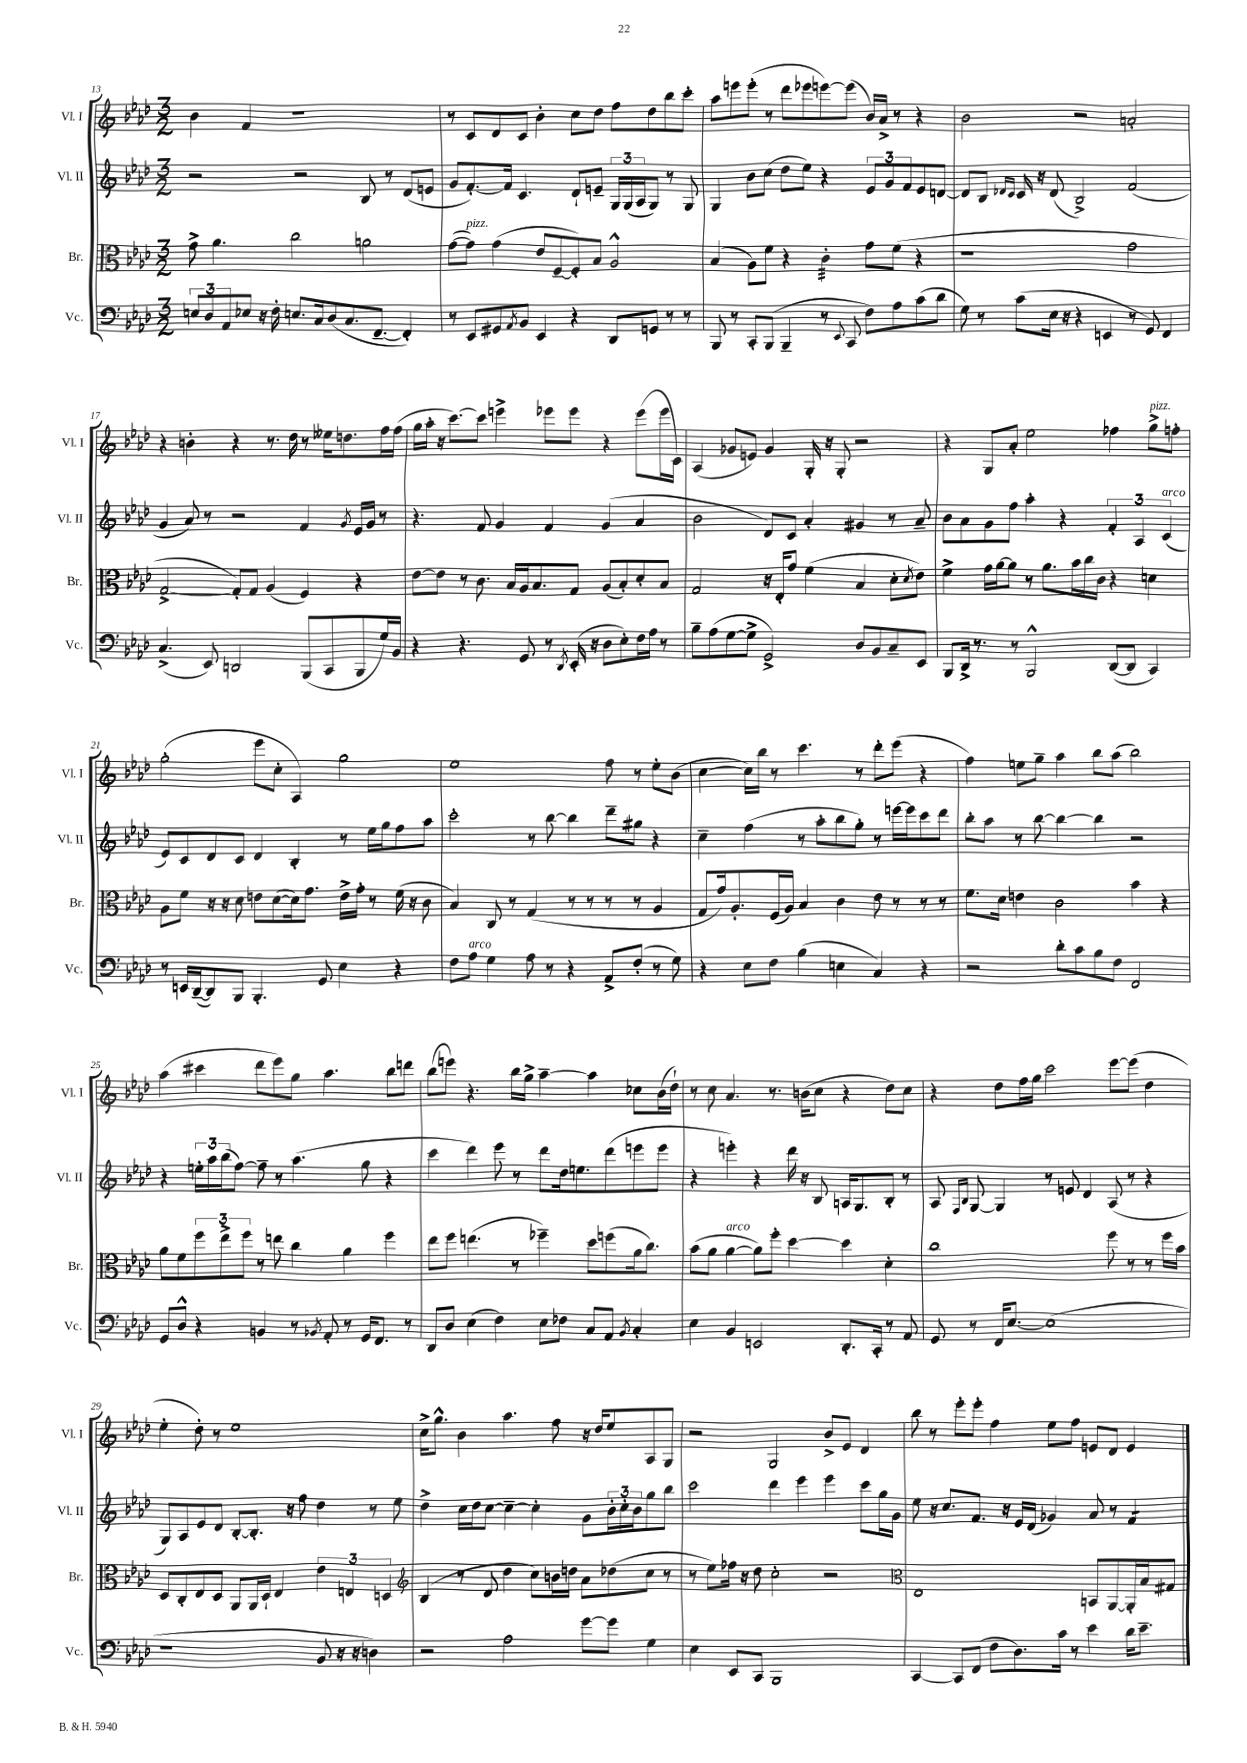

**kern	**kern	**kern	**kern
*staff4	*staff3	*staff2	*staff1
*clefF4	*clefC3	*clefG2	*clefG2
*k[b-e-a-d-]	*k[b-e-a-d-]	*k[b-e-a-d-]	*k[b-e-a-d-]
*M3/2	*M3/2	*M3/2	*M3/2
12E	8g^	2r	4b-
12D-	.	.	.
.	4.a-	.	.
12AA-	.	.	.
8E-	.	.	4f
16r	.	.	.
16F'	.	.	.
8.E	2cc	2r	1r
16C	.	.	.
(8D-	.	.	.
8.C	.	.	.
.	2a	8B-	.
[8.FF~	.	.	.
.	.	8r	.
4FF'])	.	(8d-	.
.	.	8e	.
=	=	=	=
8r	([8g	8g	8r
8EE-	8g])	[8.f')	8c
8GG#	(4g	.	8d-
.	.	16f]	.
8qAA-	.	.	.
8BB-	.	4.c	8c
4EE-	8e-	.	4b-'
.	[8F~	.	.
4r	8F'])	8d-`	8cc
.	8B-	8e~	8dd-
8DD-	2A-^^	24G	8ff
.	.	(24G	.
.	.	24A-	.
8GG	.	8G)	8dd-
8r	.	8r	8bb-
8r	.	8G	8ccc'
=	=	=	=
8BBB-	(4B-	4G	8aa-
8r	.	.	8eee
8CC'	8A-)	8b-	(8eee'
(8BBB-	8f	(8cc	8r
4BBB-~	4r	8dd-	8ddd-
.	.	8ee-)	8eee-
8r	4c'	4r	[8eee)
8qqEE-	.	.	.
8CC	.	.	(8eee]
8F)	8g	12e-	16b-)
.	.	.	16a-^
.	.	12g	.
8A-	(8f	.	8r
.	.	12f	.
(8c	4r	8e-	4r
8d-	.	[8d	.
=	=	=	=
8G)	1r	8d]	2b-
8r	.	8B-	.
.	.	16qqd-	.
.	.	16qqc	.
(8c	.	16c	.
.	.	16r	.
16E-	.	(8d-	.
16r	.	.	.
4r	.	2B-^)	2r
4EE	.	.	.
8r	2g	(2f	2a'
8GG)	.	.	.
4FF	.	.	.
=	=	=	=
(4.C^	[2G^	4g	4r
.	.	8a-)	4b'
8EE-)	.	8r	.
2DD	8G'])	2r	4r
.	8G	.	.
.	(4A-	.	8.r
.	.	.	16dd-
(8BBB-	4F)	4f	8r
8CC	.	.	16ee--
.	.	.	8.dd
.	.	8qg	.
8BBB-	4r	16e-	.
.	.	16g	.
16G)	.	8r	16ff
16BB-	.	.	(16ff
=	=	=	=
4r	[8e-	4.r	16gg
.	.	.	16aa-'
.	8e-]	.	16r
.	.	.	[8.ccc)
4.r	8r	.	.
.	8.c	8f	8ccc]
.	.	4g	4eee^
.	16B-	.	.
8GG	16A-	.	.
.	8.B-	.	.
8r	.	4f	8eee-
8qDD-	.	.	.
(16EE-'	8G	.	8eee-
16r	.	.	.
8D-	(8A-	(4g	4r
8E-')	8B-')	.	.
16F	8d-'	4a-	(8eee-
16A-	.	.	.
8r	8B-	.	16eee-
.	.	.	16c)
=	=	=	=
8B-~	2G	2b-	(4A-
(8A-	.	.	.
[8G	.	.	8g-
8G^]	.	.	8e)
2GG^)	16r	8d-)	4g-
.	16E-'	.	.
.	8g	8c	.
.	(4f	4a-'	16G'
.	.	.	16r
.	.	.	8G'
8D-	4B-	4g#	2r
8BB-	.	.	.
8C~	8d-'	8r	.
.	8qd-	.	.
8EE-	8e-)	8a-~	.
=	=	=	=
8BBB-	4f^	8b-	4r
16DD-^	.	8a-	.
8.r	.	.	.
.	16g	8g	8G
.	[16a-	.	.
8r	8a-]	8ff	8a-'
2BBB-^^	8r	4aa-'	2ee-
.	8.a-	.	.
.	.	4r	.
.	16b-	.	.
.	16cc	.	.
.	16c	.	.
([8DD-	4r	6f'	4ff-
8DD-]	.	.	.
.	.	6A-	.
4CC)	4d	.	8gg^
.	.	(6c	.
.	.	.	8ff'
=	=	=	=
8r	8A-	8e-)	(2gg'
16EE	8f	8c	.
([16DD-~	.	.	.
8DD-])	16r	8d-	.
.	16r	.	.
8BBB-	8d-	8c	.
4.BBB-'	8e	4d-	8eee-
.	([8d-	.	8cc'
.	16d-])	4B-'	4A-)
.	8.g	.	.
8GG	.	.	.
4E-	16e^	8r	2gg
.	16g'	.	.
.	8r	16ee-	.
.	.	16gg	.
4r	(16f	8ff	.
.	16r	.	.
.	8c	8aa-	.
=	=	=	=
8F	4B-)	2ccc'	1ee-
8A-	.	.	.
4G	8C	.	.
.	8r	.	.
8A-	(4G	8r	.
8r	.	[8bb-	.
4r	8r	4bb-]	.
.	8r	.	.
8AA-^	8r	8ddd-~	8ff
(8F'	8r	8gg#	8r
8r	4A-	4r	8ee-'
8G)	.	.	(8b-
=	=	=	=
4r	8G	4cc~	[4cc
.	16g)	.	.
.	8.A-'	.	.
8E-	.	(4ff	16cc])
.	.	.	16bb-
8F	(16F	.	8r
.	16A-)	.	.
(4B-	4B-	8r	4.ccc
.	.	8aa-'	.
4E	4c	8bb-	.
.	.	8gg')	8r
4C)	8e-	8r	8ddd-'
.	8r	[16eee	(8eee-
.	.	16eee]	.
4r	8r	8ccc	4r
.	8r	8ddd-	.
=	=	=	=
2r	8.f	8bb-'	4ff)
.	.	8aa-	.
.	16d-	.	.
.	4e	8r	8ee
.	.	[8bb-	8gg~
8d-'	2c	4bb-_	4aa-
8c	.	.	.
8B-	.	4bb-]	8bb-
8F	.	.	(8aa-
2FF	4b-	2r	2bb-)
.	4r	.	.
=	=	=	=
8GG	8a-	4r	(4aa-
8D-^^	8f	.	.
4r	12ff	24ee'	4ccc#
.	.	24aa-	.
.	12ee-^	(24bb-	.
.	.	[8ff)	.
.	12ff	.	.
4BB	8r	8ff~]	8ddd-
.	8ee	8r	8eee-)
8r	4cc	(4.aa-	8gg
8qBB-	.	.	.
8AA-'	.	.	4.aa-
8r	4a-	.	.
16GG	.	8gg	.
8.FF	.	.	.
.	4ff	4r	8bb-
8r	.	.	8ddd
=	=	=	=
8DD-	8ee-	4ccc	(8bb-
8D-	8ff	.	8eee)
(4E-	(4.ee	4ddd-)	4.r
4F)	.	8eee-	.
.	8r	8r	16bb-
.	.	.	16gg^
8E-	4ff-~)	8ddd-	[4aa-~
8F-	.	16dd-	.
.	.	8.ee	.
8C	8dd-	.	4aa-]
8AA-	(8ff	(8ddd-	.
8qBB-	.	.	.
4C'	16a-	8eee	8cc-
.	8.cc)	.	.
.	.	8eee	(16b-
.	.	.	16dd-`)
=	=	=	=
4E-	(8b-	4r	8r
.	8a-	.	8cc
4BB-	[4a-	4eee')	4.a-
2EE	8a-])	4r	.
.	8ff'	.	8.r
.	[4dd-	16ddd-	.
.	.	16r	(16b
.	.	8B-	8cc
8.DD-'	4dd-]	16A	4r
.	.	8.G	.
16CC'	.	.	.
8r	4d-'	8B-'	8dd-)
8AA-	.	8r	8cc
=	=	=	=
8GG	1cc	8A-	4r
.	.	16qqF	.
.	.	16qqB-	.
8r	.	[8G	.
16FF	.	4G]	8dd-
[8.E-	.	.	.
.	.	.	16ff
.	.	.	16gg
(1E-]	.	8r	2ccc
.	.	8e	.
.	.	4d-	.
.	8ff	(8A-	[8eee-
.	8r	8r	(8eee-]
.	8r	4r	4dd-
.	16ff	.	.
.	16b-	.	.
=	=	=	=
1r	8D-	8G)	4ee-'
.	8C'	8A-	.
.	8E-	8e-	8dd-')
.	8D-	8d-	8r
.	8AA-	[8B-'	1ee-
.	16AA-	8.B-']	.
.	16D-`	.	.
.	4E-	.	.
.	.	16r	.
.	.	8ff	.
8BB-	6e-	4dd-	.
16r	.	.	.
.	6E	.	.
16r	.	.	.
4D)	.	8r	.
.	6D	.	.
.	.	8ee-	.
=	=	=	=
*	*clefG2	*	*
2r	(4B-	4dd-^	16cc^
.	.	.	8.gg^^
.	8r	16cc	4b-
.	.	16dd-	.
.	8d-	[8cc	.
2A-	4dd-	4cc~_	4.aa-
.	8cc)	4cc']	.
.	16b	.	8ff
.	16dd	.	.
[8g	8a-	8g	16r
.	.	.	16dd-
8g]	(8dd-	24b-'	8ee-
.	.	24cc'	.
.	.	24b-	.
4G	8cc	8gg	8A-
.	8r	8bb-	8G
=	=	=	=
4E-	8r	2ccc	2r
.	8ee-)	.	.
8EE-	16ff-	.	.
.	16r	.	.
8CC	8dd-	.	.
1BBB-	2cc'	4ddd-	2G
.	.	4eee-	.
.	2r	4eee-	8b-^
.	.	.	8e-
.	.	8ccc	4d-
.	.	16gg	.
.	.	16g	.
=	=	=	=
*	*clefC3	*	*
[4CC	1E-	8ee-	8bb-
.	.	16r	8r
.	.	8.cc	.
8CC]	.	.	8eee-'
(8FF	.	8.f	8eee-'
8F	.	.	4ff
.	.	16r	.
8.D-)	.	16e-	.
.	.	(16d-	.
.	.	4g-)	8ee-
16c	.	.	.
8r	.	.	8ff
4e-	8BB	8a-	8e
.	[8AA-	8r	8d-
16d-	16AA-']	4f	4e
8.e-~	16B-	.	.
.	8G#	.	.
==	==	==	==
*-	*-	*-	*-
